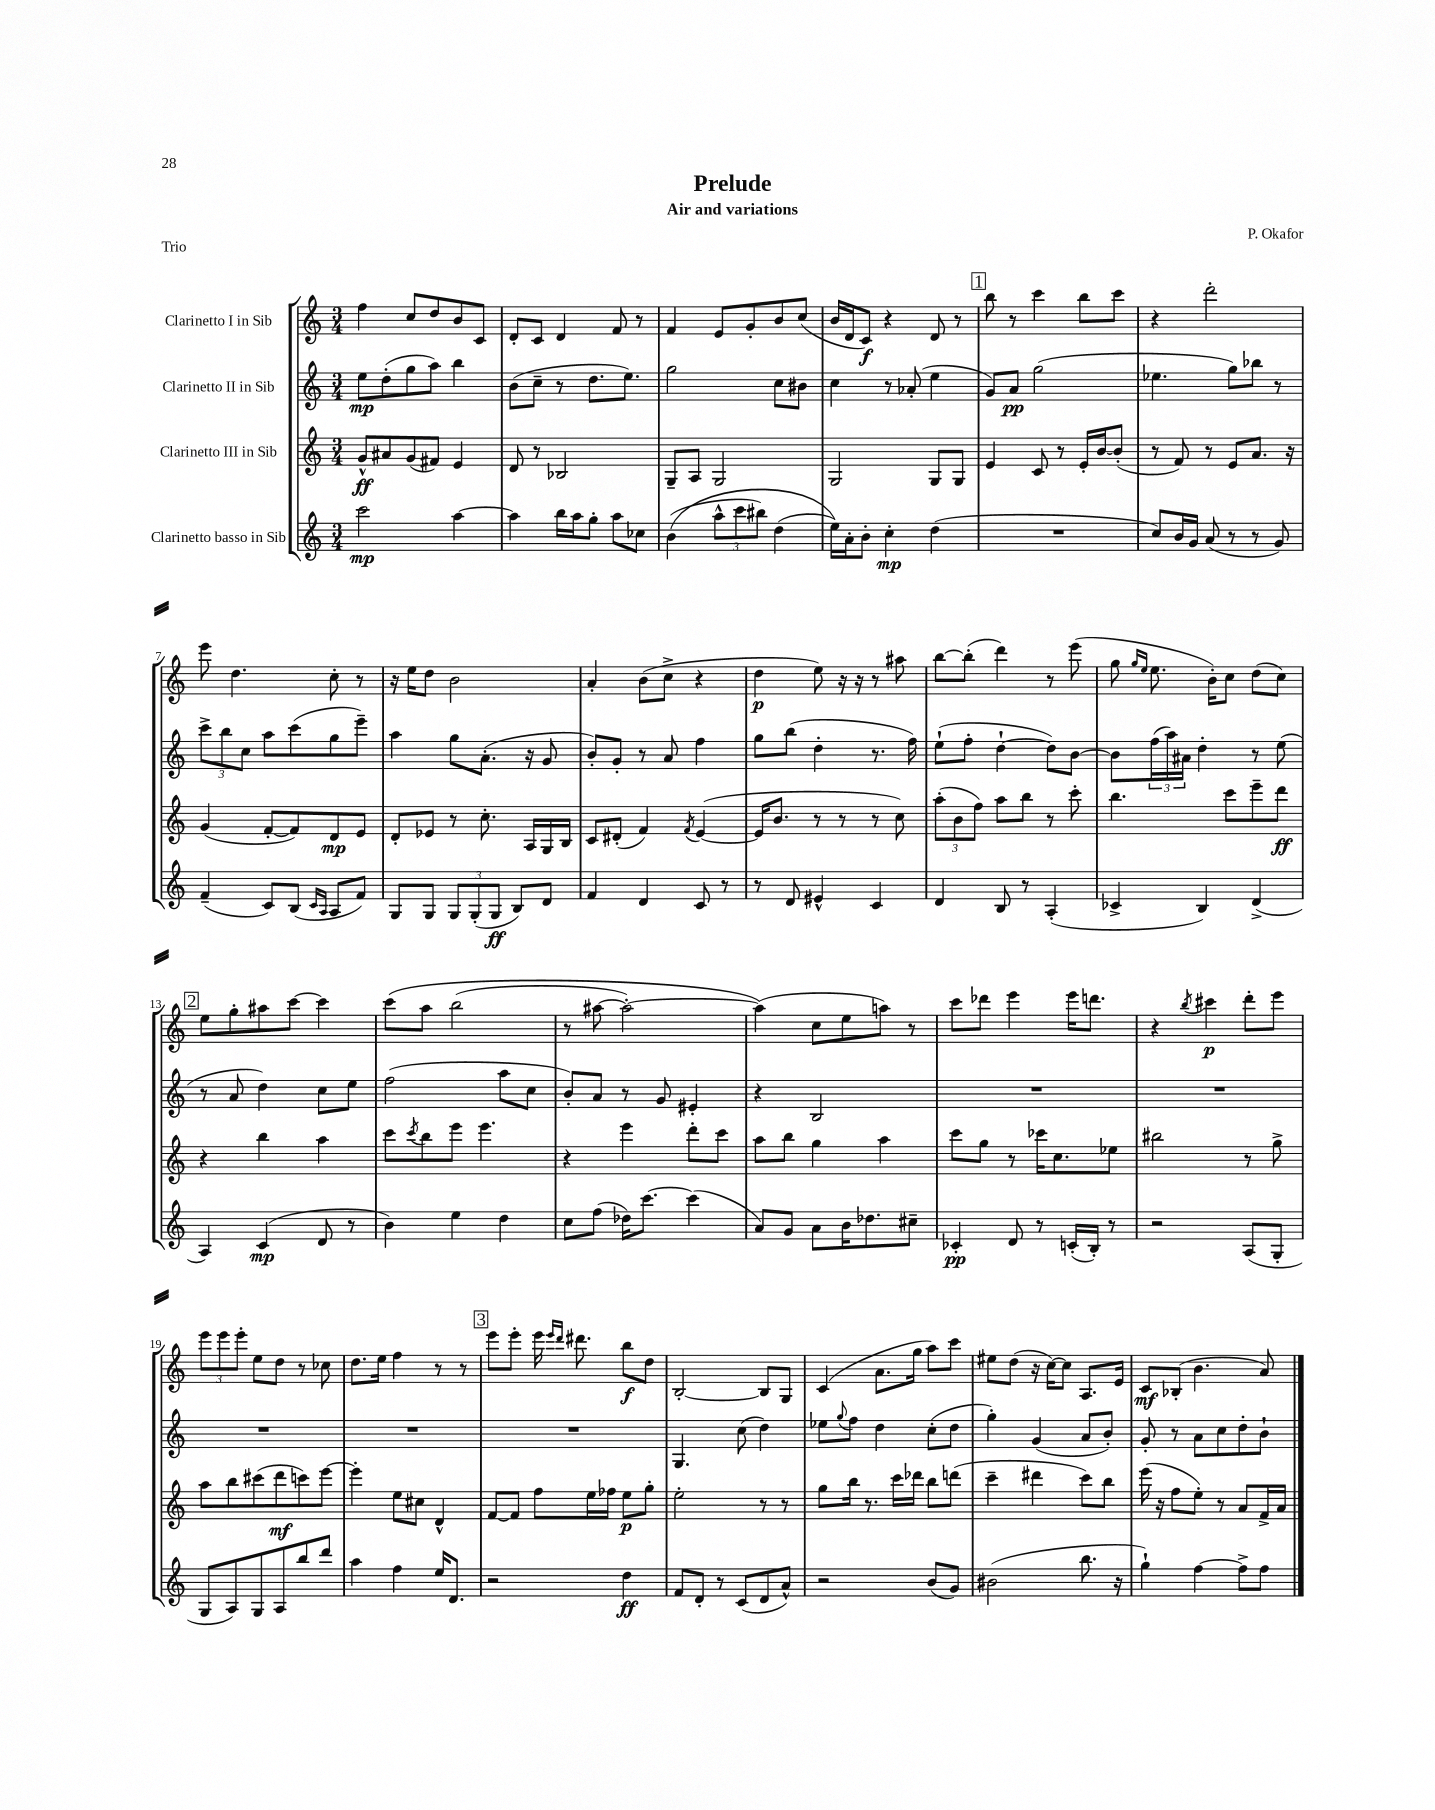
\header { title = "Prelude" composer = "P. Okafor" subtitle = "Air and variations" piece = "Trio" }
<<
\new StaffGroup <<
\new Staff = "s0" \with { instrumentName = "Clarinetto I in Sib" } {
    \clef treble \key c \major \numericTimeSignature \time 3/4
    f''4 c''8 d''8 b'8 c'8 |
    d'8-. c'8 d'4 f'8 r8 |
    f'4 e'8 g'8-. b'8 c''8( |
    b'16 d'16 c'8\f) r4 d'8 r8 |
    \mark \markup { \box "1" } b''8 r8 c'''4 b''8 c'''8 |
    r4 d'''2-. |
    e'''8 d''4. c''8-. r8 |
    r16 e''16 d''8 b'2 |
    a'4-. b'8( c''8-> r4 |
    d''4\p e''8) r16 r16 r8 ais''8 |
    b''8~ b''8-.( d'''4) r8 e'''8( |
    g''8 \grace { g''16 e''16 } e''8. b'16-.) c''8 d''8( c''8) |
    \mark \markup { \box "2" } e''8 g''8-. ais''8 c'''8~ c'''4 |
    c'''8\( a''8 b''2( |
    r8 ais''8~ ais''2~-.) |
    ais''4(\) c''8 e''8 a''8) r8 |
    c'''8 des'''8 e'''4 e'''16 d'''8. |
    r4 \acciaccatura { b''8 } cis'''4\p d'''8-. e'''8 |
    \tuplet 3/2 { e'''8 e'''8 e'''8-. } e''8 d''8 r8 ces''8 |
    d''8. e''16 f''4 r8 r8 |
    \mark \markup { \box "3" } e'''8 e'''8-. e'''16 \grace { e'''16 d'''16 } dis'''8. b''8\f d''8 |
    b2~-. b8 g8 |
    c'4( a'8. g''16 a''8) c'''8 |
    eis''8 d''8( r16 c''16~) c''8 a8. e'16 |
    c'8\mf bes8-.( b'4. a'8) \bar "|." |
}
\new Staff = "s1" \with { instrumentName = "Clarinetto II in Sib" } {
    \clef treble \key c \major \numericTimeSignature \time 3/4
    e''8\mp d''8-.( g''8 a''8) b''4 |
    b'8( c''8-- r8 d''8. e''8.) |
    g''2 c''8 bis'8 |
    c''4 r8 aes'8-.( e''4 |
    \mark \markup { \box "1" } g'8) a'8\pp g''2( |
    ees''4. g''8) bes''8 r8 |
    \tuplet 3/2 { c'''8-> b''8 c''8 } a''8 c'''8( g''8 e'''8--) |
    a''4 g''8 a'8.-.( r16 g'8 |
    b'8-.) g'8-. r8 a'8 f''4 |
    g''8 b''8( d''4-. r8. f''16) |
    e''8-!( f''8-. d''4~-! d''8) b'8~ |
    b'8 \tuplet 3/2 { f''16( a''16) ais'16 } d''4-. r8 e''8( |
    \mark \markup { \box "2" } r8 a'8 d''4) c''8 e''8 |
    f''2( a''8 c''8 |
    b'8-.) a'8 r8 g'8 eis'4-. |
    r4 b2 |
    R2. |
    R2. |
    R2. |
    R2. |
    \mark \markup { \box "3" } R2. |
    g4. c''8( d''4) |
    ees''8 \appoggiatura { g''8 } f''8 d''4 c''8-.( d''8 |
    g''4-.) g'4( a'8 b'8-.) |
    g'8-. r8 a'8 c''8 d''8-. b'8-! \bar "|." |
}
\new Staff = "s2" \with { instrumentName = "Clarinetto III in Sib" } {
    \clef treble \key c \major \numericTimeSignature \time 3/4
    g'8-^\ff ais'8 g'8( fis'8) e'4 |
    d'8 r8 bes2 |
    g8-- a8 g2 |
    g2 g8 g8 |
    \mark \markup { \box "1" } e'4 c'8 r8 e'16-. b'16~ b'8-.( |
    r8 f'8) r8 e'8 a'8. r16 |
    g'4( f'8~-. f'8) d'8\mp e'8 |
    d'8-. ees'8 r8 c''8.-. a16 g16 b16 |
    c'8 dis'8-.( f'4) \acciaccatura { f'8 } e'4~( |
    e'16 b'8. r8 r8 r8 c''8) |
    \tuplet 3/2 { a''8-.( b'8 f''8) } a''8 b''8 r8 c'''8-. |
    b''4. c'''8 e'''8-- d'''8\ff |
    \mark \markup { \box "2" } r4 b''4 a''4 |
    c'''8 \acciaccatura { c'''8 } b''8 e'''8 e'''4. |
    r4 e'''4 d'''8-. c'''8 |
    a''8 b''8 g''4 a''4 |
    c'''8 g''8 r8 ces'''16 c''8. ees''8 |
    bis''2 r8 g''8-> |
    a''8 b''8 cis'''8( d'''8\mf c'''8) e'''8~ |
    e'''4-. e''8 cis''8 d'4-^ |
    \mark \markup { \box "3" } f'8~ f'8 f''8 e''16 fes''16 e''8\p g''8-. |
    e''2-. r8 r8 |
    g''8 b''16 r8. c'''16 des'''16 b''8 d'''8( |
    c'''4-- dis'''4 c'''8) b''8 |
    e'''16( r16 f''8 e''8-.) r8 a'8 f'16-> a'16 \bar "|." |
}
\new Staff = "s3" \with { instrumentName = "Clarinetto basso in Sib" } {
    \clef treble \key c \major \numericTimeSignature \time 3/4
    c'''2\mp a''4~ |
    a''4 b''16 a''16 g''8-. a''8 ces''8 |
    b'4(\( \tuplet 3/2 { a''8-^ c'''8 bis''8) } d''4( |
    e''16)\) a'16-. b'8-. c''4-.\mp d''4( |
    \mark \markup { \box "1" } R2. |
    c''8) b'16 g'16 a'8( r8 r8 g'8) |
    f'4--( c'8) b8( \grace { c'16 a16 } a8 f'8) |
    g8 g8 \tuplet 3/2 { g8 g8-.( g8\ff } b8) d'8 |
    f'4 d'4 c'8 r8 |
    r8 d'8 eis'4-^ c'4 |
    d'4 b8 r8 a4-.( |
    ces'4-> b4) d'4->( |
    \mark \markup { \box "2" } a4) c'4\mp( d'8 r8 |
    b'4) e''4 d''4 |
    c''8 f''8( des''16) c'''8.~ c'''4( |
    a'8) g'8 a'8 b'16 des''8. cis''8-- |
    ces'4-.\pp d'8 r8 c'16-.( b16-.) r8 |
    r2 a8( g8-. |
    g8 a8) g8 a8 b''8 d'''8 |
    a''4 f''4 e''16 d'8. |
    \mark \markup { \box "3" } r2 d''4\ff |
    f'8 d'8-. r8 c'8( d'8 a'8-^) |
    r2 b'8( g'8) |
    bis'2( b''8. r16 |
    g''4-!) f''4~ f''8-> f''8 \bar "|." |
}
>>
>>
